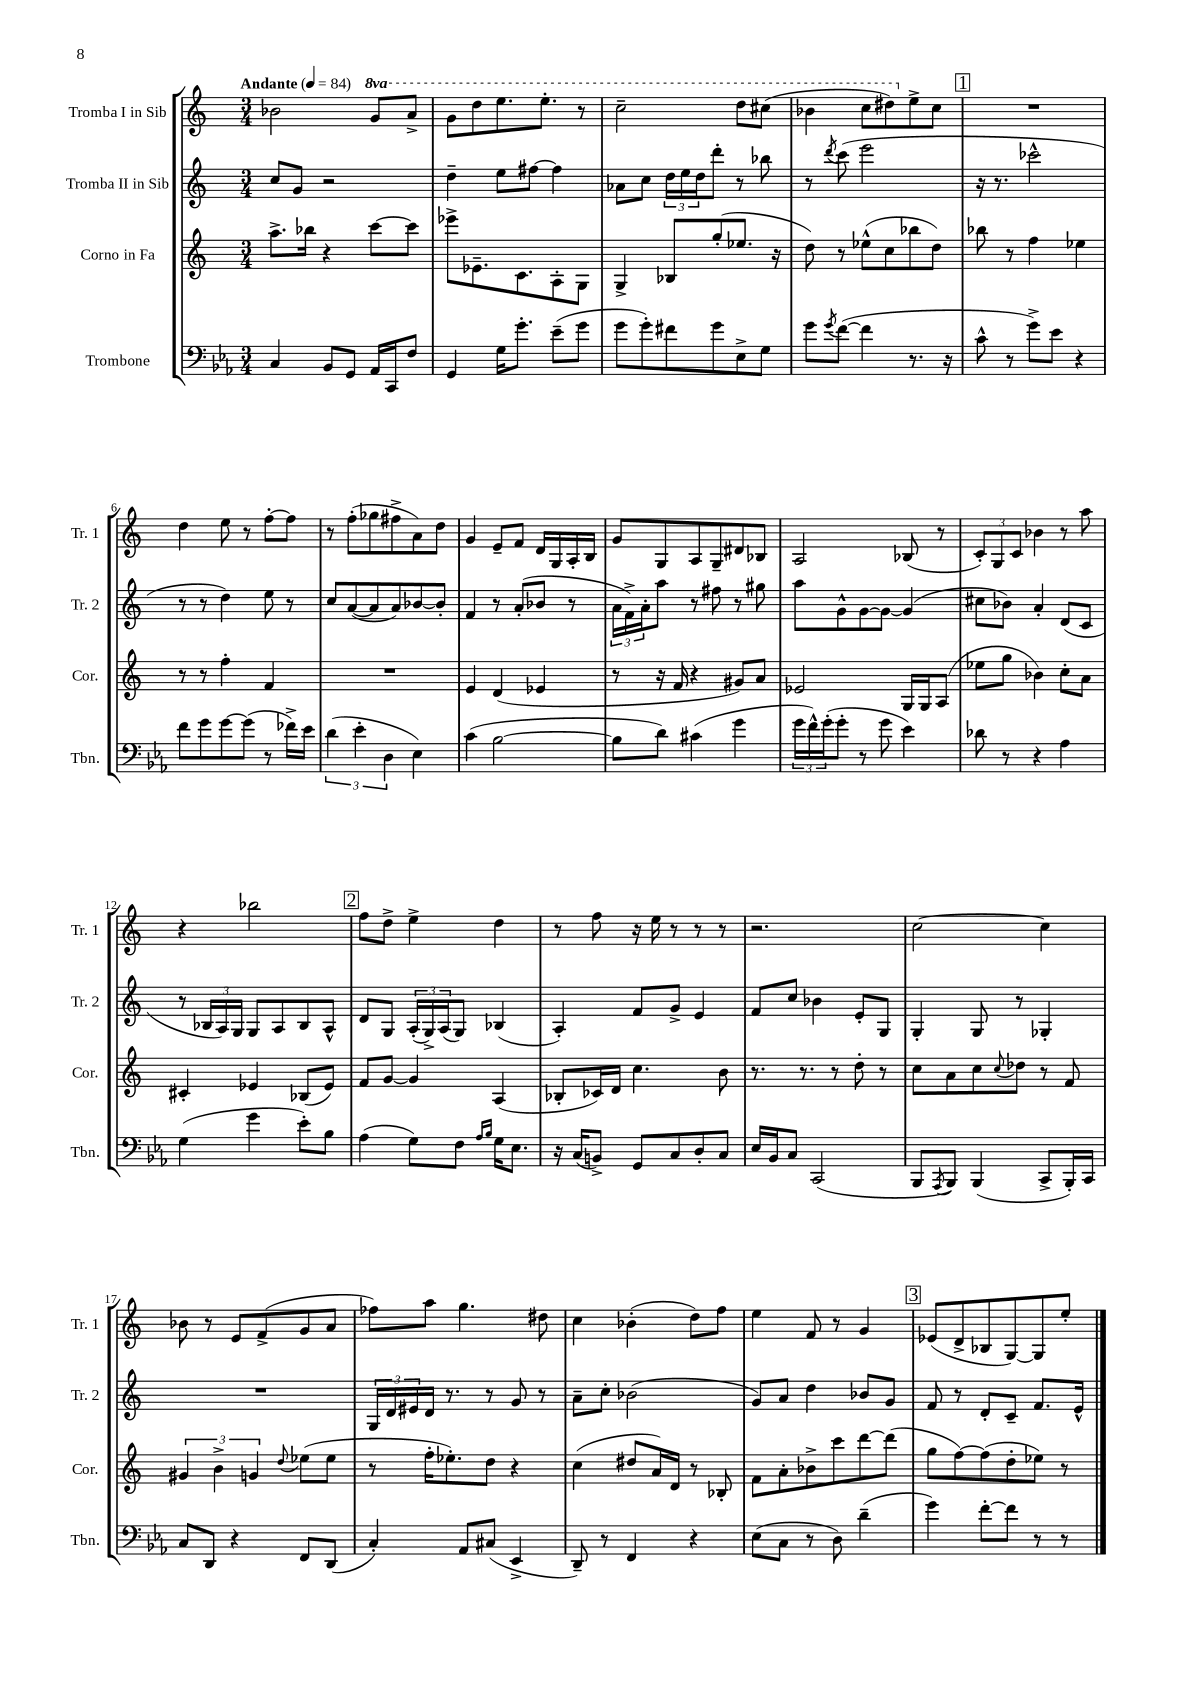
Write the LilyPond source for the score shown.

<<
\new StaffGroup <<
\new Staff = "s0" \with { instrumentName = "Tromba I in Sib" shortInstrumentName = "Tr. 1" } {
    \clef treble \key c \major \numericTimeSignature \time 3/4 \set Staff.ottavationMarkups = #ottavation-simple-ordinals \tempo "Andante" 4 = 84
    bes'2 \ottava #1 g''8 a''8-> |
    g''8 d'''8 e'''8. e'''8.-. r8 |
    c'''2-- d'''8 cis'''8( |
    bes''4 c'''8 dis'''8) \ottava #0 e''8-> c''8 |
    \mark \markup { \box "1" } R2. |
    d''4 e''8 r8 f''8~-. f''8 |
    r8 f''8-.( ges''8 fis''8-> a'8) d''8 |
    g'4 e'8-- f'8 d'16 g16 a16-. b16 |
    g'8 g8 a8 g8-- dis'8 bes8 |
    a2 bes8( r8 |
    \tuplet 3/2 { c'8-.) g8 c'8 } bes'4 r8 a''8 |
    r4 bes''2 |
    \mark \markup { \box "2" } f''8 d''8-> e''4-> d''4 |
    r8 f''8 r16 e''16 r8 r8 r8 |
    r2. |
    c''2~ c''4 |
    bes'8 r8 e'8 f'8->( g'8 a'8 |
    fes''8) a''8 g''4. dis''8 |
    c''4 bes'4-.( d''8) f''8 |
    e''4 f'8 r8 g'4 |
    \mark \markup { \box "3" } ees'8( d'8-> bes8 g8~) g8 e''8-. \bar "|." |
}
\new Staff = "s1" \with { instrumentName = "Tromba II in Sib" shortInstrumentName = "Tr. 2" } {
    \clef treble \key c \major \numericTimeSignature \time 3/4
    c''8 g'8 r2 |
    d''4-- e''8 fis''8~ fis''4 |
    aes'8 c''8 \tuplet 3/2 { d''16 e''16 d''16 } d'''8-. r8 bes''8 |
    r8 \acciaccatura { d'''8 } c'''8( e'''2 |
    \mark \markup { \box "1" } r16 r8. ces'''2-^ |
    r8 r8 d''4) e''8 r8 |
    c''8 a'8~( a'8 a'8) bes'8~ bes'8-. |
    f'4 r8 a'8-.( bes'8 r8 |
    \tuplet 3/2 { a'16 f'16->) a'16-. } a''8 r8 fis''8 r8 gis''8 |
    a''8 g'8-^ g'8~ g'8~ g'4( |
    cis''8 bes'8) a'4-. d'8( c'8 |
    r8 \tuplet 3/2 { bes16 a16) g16 } g8 a8 bes8 a8-^ |
    \mark \markup { \box "2" } d'8 g8 \tuplet 3/2 { a16-.( g16->) a16( } g8) bes4( |
    a4-.) f'8 g'8-> e'4 |
    f'8 c''8 bes'4 e'8-. g8 |
    g4-. g8 r8 ges4-. |
    R2. |
    \tuplet 3/2 { g16 d'16 eis'16 } d'16 r8. r8 g'8 r8 |
    a'8-- c''8-. bes'2( |
    g'8) a'8 d''4 bes'8 g'8 |
    \mark \markup { \box "3" } f'8 r8 d'8-. c'8-- f'8. e'16-^ \bar "|." |
}
\new Staff = "s2" \with { instrumentName = "Corno in Fa" shortInstrumentName = "Cor." } {
    \clef treble \key c \major \numericTimeSignature \time 3/4
    a''8.-> bes''16 r4 c'''8~ c'''8 |
    ees'''8-> ees'8.-- c'8. a8-. g8 |
    g4-> bes8 g''8-.( ees''8. r16 |
    d''8) r8 ees''8-^( c''8 bes''8 d''8) |
    \mark \markup { \box "1" } bes''8 r8 f''4 ees''4 |
    r8 r8 f''4-. f'4 |
    R2. |
    e'4 d'4( ees'4 |
    r8 r16 f'16 r4 gis'8) a'8 |
    ees'2 g16 g16 a8( |
    ees''8 g''8 bes'4) c''8-. a'8 |
    cis'4-. ees'4 bes8( ees'8) |
    \mark \markup { \box "2" } f'8 g'8~ g'4 a4( |
    bes8-. ces'16) d'16 c''4. b'8 |
    r8. r8. r8 d''8-. r8 |
    c''8 a'8 c''8 \appoggiatura { c''8 } des''8 r8 f'8 |
    \tuplet 3/2 { gis'4 b'4-> g'4 } \appoggiatura { d''8 } ees''8( ees''8 |
    r8 f''16-. ees''8.-.) d''8 r4 |
    c''4( dis''8 a'16) d'16 r8 bes8-. |
    f'8 a'8-. bes'8-> c'''8 d'''8~ d'''8( |
    \mark \markup { \box "3" } g''8 f''8~) f''8( d''8-. ees''8) r8 \bar "|." |
}
\new Staff = "s3" \with { instrumentName = "Trombone" shortInstrumentName = "Tbn." } {
    \clef bass \key ees \major \numericTimeSignature \time 3/4
    c4 bes,8 g,8 aes,16 c,16 f8 |
    g,4 g16 g'8.-. ees'8--( g'8 |
    g'8 g'8-.) fis'8 g'8 ees8-> g8 |
    g'8 \acciaccatura { g'8 } f'8~( f'4 r8. r16 |
    \mark \markup { \box "1" } c'8-^ r8 g'8->) ees'8 r4 |
    f'8 g'8 g'8~ g'8( r8 fes'16->) ees'16 |
    \tuplet 3/2 { d'4( ees'4-. d4 } ees4) |
    c'4( bes2~ |
    bes8 d'8) cis'4( g'4 |
    \tuplet 3/2 { g'16 f'16-^) g'16-.( } g'8-. r8 g'8 ees'4) |
    des'8 r8 r4 aes4 |
    g4( g'4 ees'8-.) bes8 |
    \mark \markup { \box "2" } aes4( g8) f8 \grace { aes16 bes16 } g16 ees8. |
    r16 c16( b,8->) g,8 c8 d8-. c8 |
    ees16 bes,16 c8 c,2( |
    bes,,8 \acciaccatura { aes,,8 } bes,,8) bes,,4( c,8-> bes,,16-.) c,16 |
    c8 d,8 r4 f,8 d,8( |
    c4-.) aes,8 cis8( ees,4-> |
    d,8--) r8 f,4 r4 |
    ees8( c8 r8 d8) d'4--( |
    \mark \markup { \box "3" } g'4) f'8~-. f'8 r8 r8 \bar "|." |
}
>>
>>
